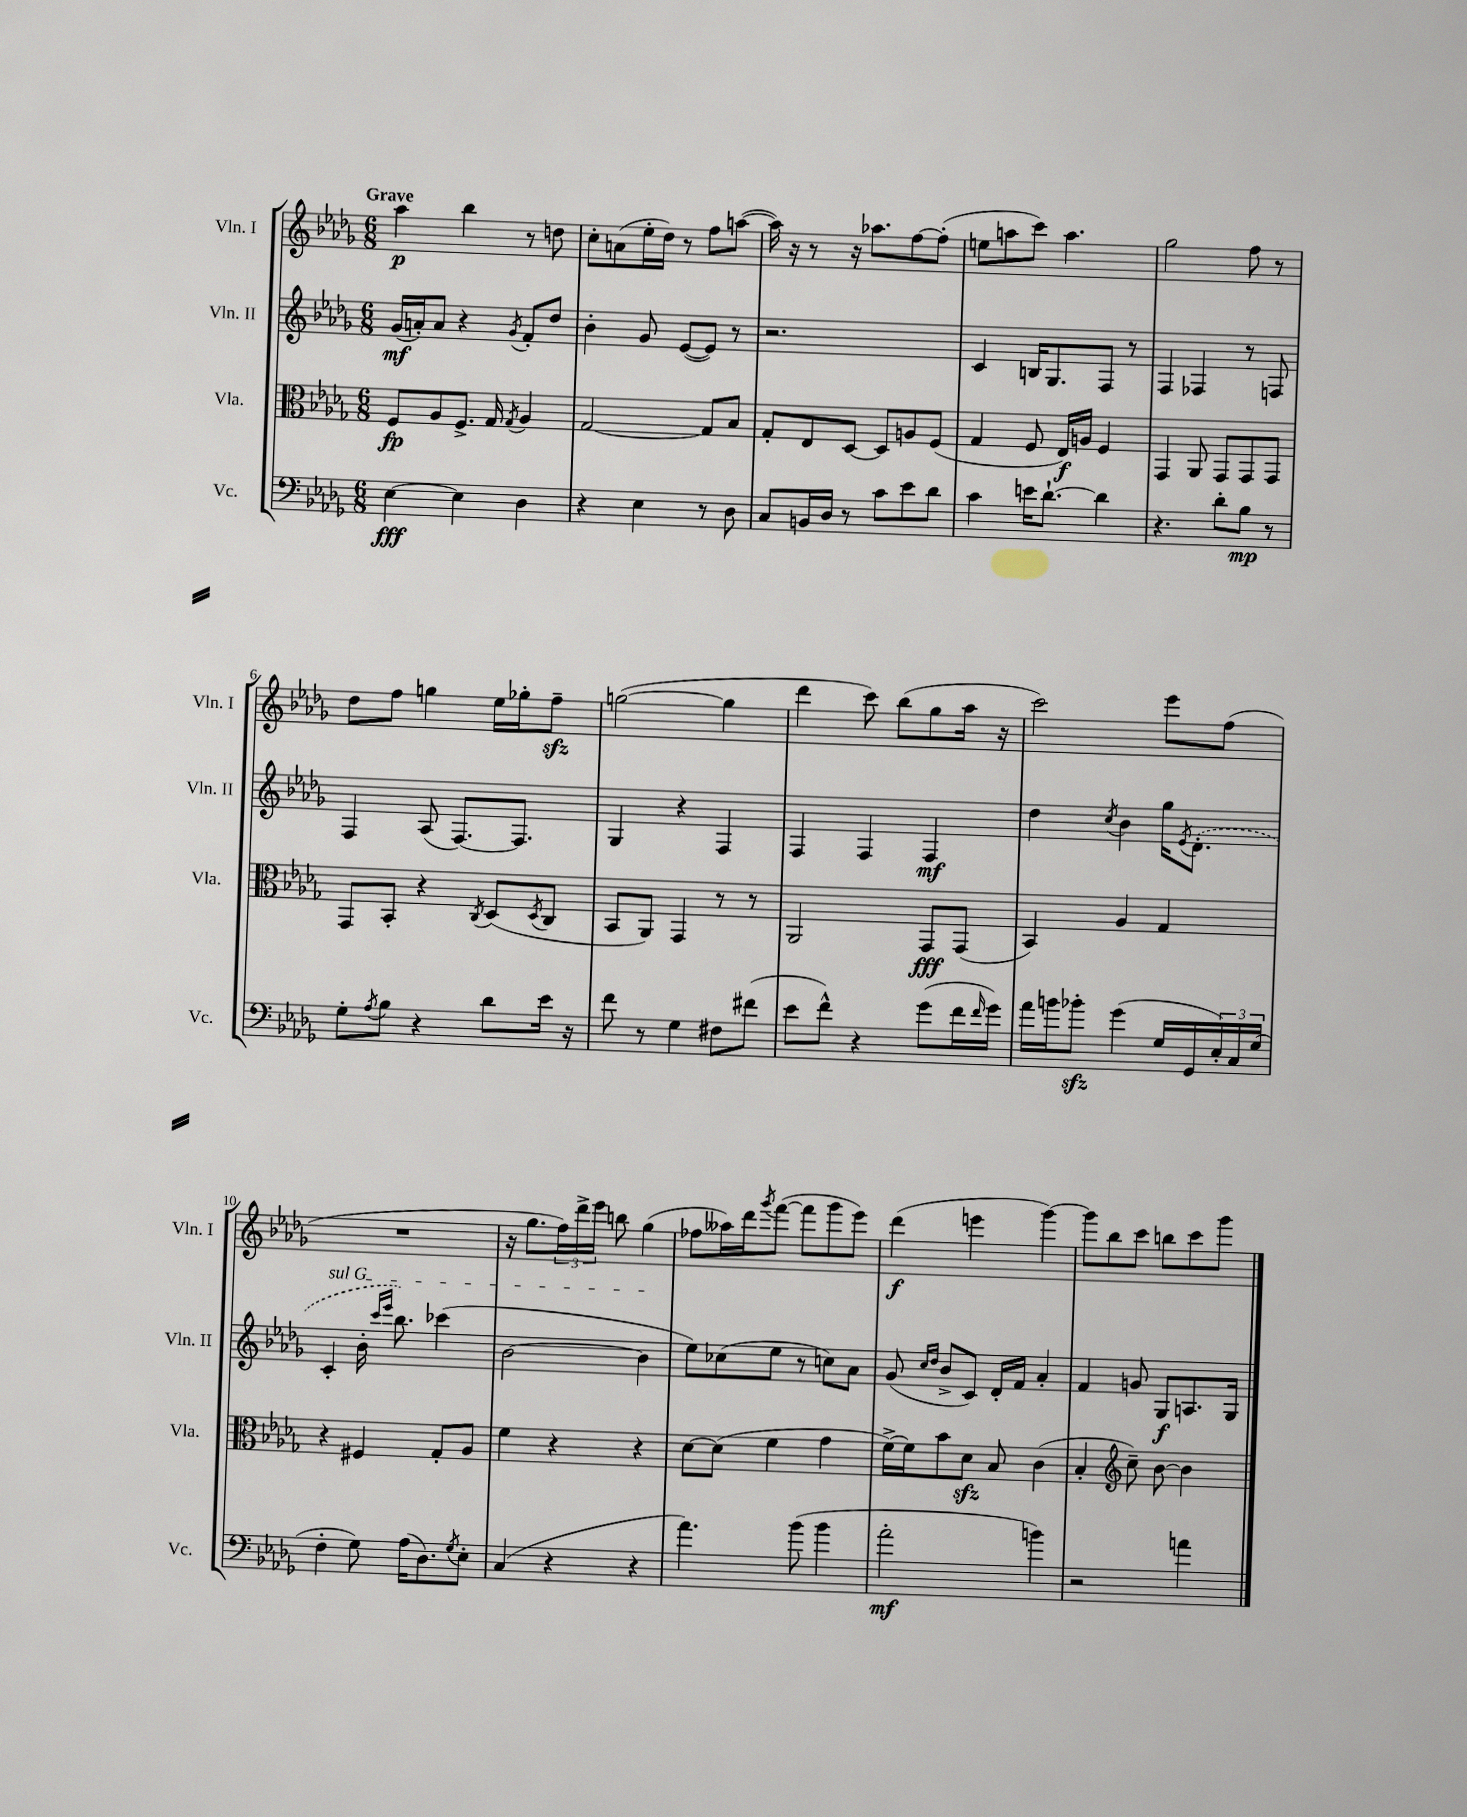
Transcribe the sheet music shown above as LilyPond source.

<<
\new StaffGroup <<
\new Staff = "s0" \with { instrumentName = "Vln. I" shortInstrumentName = "Vln. I" } {
    \clef treble \key des \major \numericTimeSignature \time 6/8 \tempo "Grave"
    aes''4\p bes''4 r8 d''8 |
    c''8-. a'8( ees''16-. des''16) r8 f''8 a''8~( |
    a''16) r16 r8 r16 aes''8. f''8~ f''8-.( |
    e''8 a''8 c'''8) a''4. |
    ges''2 f''8 r8 |
    des''8 f''8 g''4 ees''16 ges''16-. f''8--\sfz |
    g''2~( g''4 |
    des'''4 c'''8) bes''8( ges''8 aes''16 r16 |
    c'''2) ees'''8 f''8( |
    R2. |
    r16 ges''8. \tuplet 3/2 { f''16) des'''16-> ees'''16 } b''8 ges''4( |
    fes''8 aeses''16) des'''16 \acciaccatura { ges'''8 } f'''8~( f'''8 ges'''8 ees'''8) |
    des'''4\f( e'''4 ges'''4~) |
    ges'''8 bes''8 c'''8 b''8 c'''8 ges'''8 \bar "|." |
}
\new Staff = "s1" \with { instrumentName = "Vln. II" shortInstrumentName = "Vln. II" } {
    \clef treble \key des \major \numericTimeSignature \time 6/8
    ges'16\mf( a'16-.) a'8 r4 \acciaccatura { ges'8 } f'8-. des''8 |
    bes'4-. ges'8 ees'8~( ees'8) r8 |
    r2. |
    c'4 b16 ges8. f8 r8 |
    f4 fes4 r8 f8 |
    f4 aes8( f8.~) f8. |
    ges4 r4 f4 |
    f4 f4 f4\mf |
    des''4 \acciaccatura { c''8 } bes'4 ges''16 \acciaccatura { ees'8 } \once \slurDashed des'8.-.( |
    \once \override TextSpanner.bound-details.left.text = \markup { \italic "sul G" } c'4-.\startTextSpan bes'16-. \grace { c'''16 ees'''16 } bes''8.) ces'''4( |
    bes'2~ bes'4\stopTextSpan |
    ees''8) ces''8( ees''8 r8 c''8) aes'8 |
    ges'8( \grace { c''16 des''16 } bes'8-> c'8) des'16-. f'16 aes'4-. |
    f'4 g'8 ges8\f a8. ges16 \bar "|." |
}
\new Staff = "s2" \with { instrumentName = "Vla." shortInstrumentName = "Vla." } {
    \clef alto \key des \major \numericTimeSignature \time 6/8
    f8\fp aes8 f8.-> ges16 \acciaccatura { ges8 } aes4 |
    ges2~ ges8 bes8 |
    ges8-. ees8 des8~ des8 a8 f8( |
    ges4 f8 ees16\f) a16 f4 |
    ges,4 aes,8 ges,8 ges,8 ges,8 |
    ges,8 bes,8-. r4 \acciaccatura { c8 } des8( \acciaccatura { des8 } c8 |
    bes,8 aes,8) ges,4 r8 r8 |
    aes,2 ges,8\fff ges,8( |
    bes,4) aes4 ges4 |
    r4 fis4 ges8-. aes8 |
    f'4 r4 r4 |
    des'8~ des'8( f'4 ges'4 |
    f'16~->) f'16 bes'8 des'8\sfz bes8 c'4( |
    bes4-. \clef treble c''8--) bes'8~ bes'4 \bar "|." |
}
\new Staff = "s3" \with { instrumentName = "Vc." shortInstrumentName = "Vc." } {
    \clef bass \key des \major \numericTimeSignature \time 6/8
    ees4~\fff ees4 des4 |
    r4 ees4 r8 des8 |
    c8 b,16 des16 r8 c'8 ees'8 des'8 |
    c'4 e'16 des'8.~-! des'4 |
    r4. des'8-. bes8\mp r8 |
    ges8-. \acciaccatura { aes8 } bes8 r4 des'8 ees'16 r16 |
    f'8 r8 ges4 fis8 fis'8( |
    ees'8 f'8-^) r4 ges'8( f'16 \grace { f'16 } ges'16) |
    aes'16 b'16 bes'8-.\sfz ges'4( ges16 ges,16 \tuplet 3/2 { ees16-.) c16 ges16( } |
    f4-. ges8) aes16( des8.) \acciaccatura { ges8 } ees8-. |
    c4( r4 r4 |
    aes'4.) bes'8( bes'4 |
    aes'2-.\mf b'4) |
    r2 a'4 \bar "|." |
}
>>
>>
